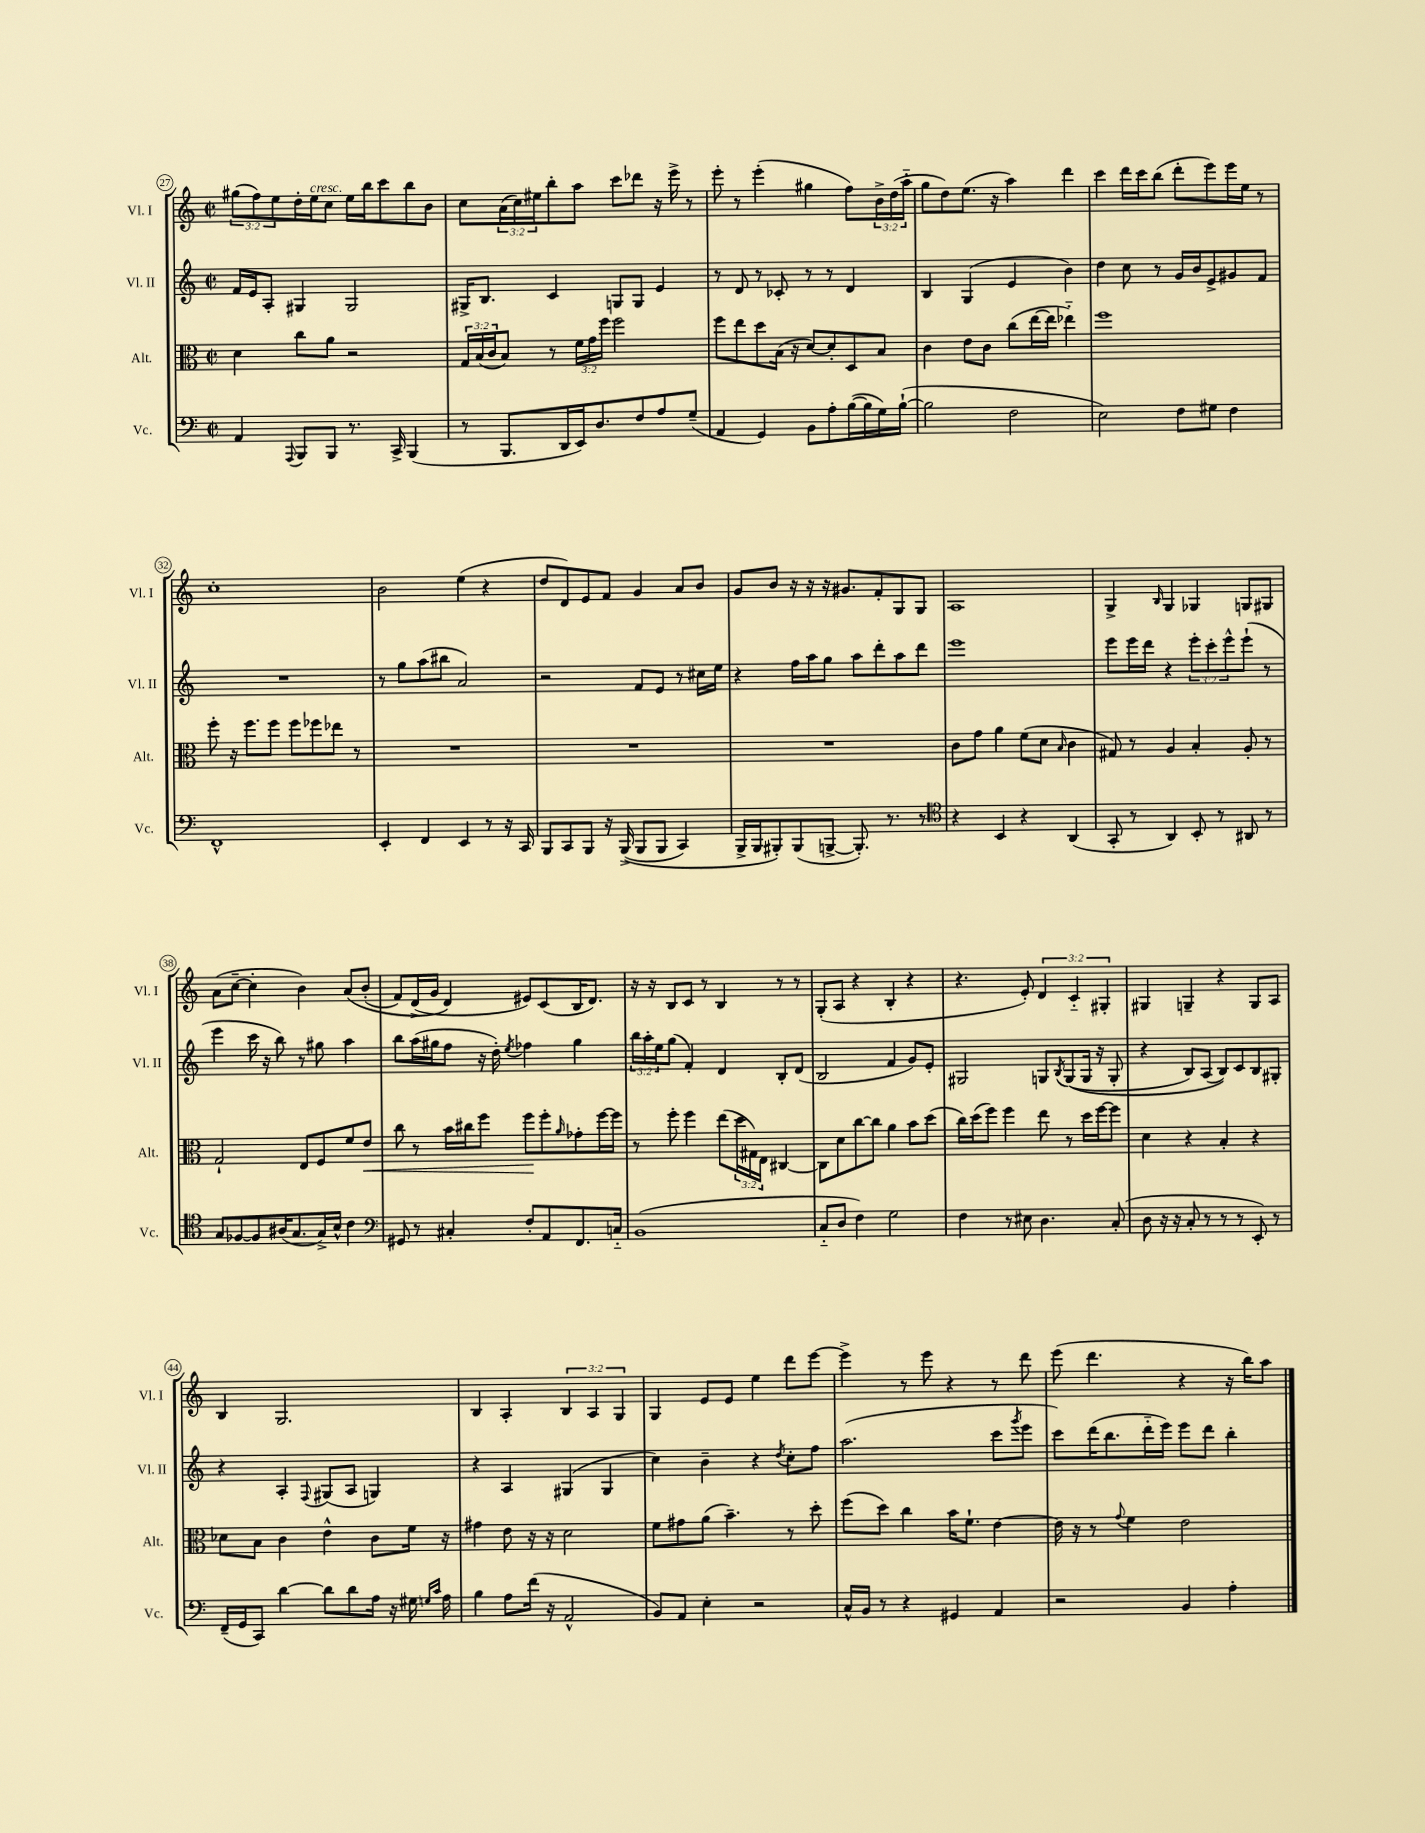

**kern	**kern	**kern	**kern
*staff4	*staff3	*staff2	*staff1
*clefF4	*clefC3	*clefG2	*clefG2
*k[]	*k[]	*k[]	*k[]
*M2/2	*M2/2	*M2/2	*M2/2
*met(c|)	*met(c|)	*met(c|)	*met(c|)
4AA/	4d\	16f/LL	(12gg#\L
.	.	16e/J	.
.	.	.	12ff\)
.	.	8A'/J	.
.	.	.	12ee\
8qqAAA/	.	.	.
8BBB/L	8cc\L	4G#/	16dd'\L
.	.	.	16ee\J
8BBB/J	8a\J	.	8cc\J
8.r	2r	2G#/	16ee\LL
.	.	.	16bb\J
.	.	.	8ccc\
16CC^/	.	.	.
(4BBB/	.	.	8bb\
.	.	.	8b\J
=	=	=	=
8r	24G/LL	16G#^/LK	8cc\L
.	(24B/	.	.
.	.	8.B/J	.
.	24c/J	.	.
8.BBB/L	8B/J)	.	(24a\L
.	.	.	24cc\)
.	.	.	24ee#\J
.	8r	4c/	8bb'\
16DD/L	.	.	.
16EE/J)	24f\LL	.	8aa\J
.	24g\	.	.
8.D/	.	.	.
.	24ff\JJ	.	.
.	2ff\	8G/L	8ccc\L
8F/	.	8G/J	8ddd-\J
8A/	.	4e/	16r
.	.	.	16eee^\
(8G~/J	.	.	8r
=	=	=	=
4AA/	8ff\L	8r	8eee'\
.	8ee\	8d/	8r
4GG/)	8dd\	8r	(4eee'\
.	(16B\Jk	8c-'/	.
.	16r	.	.
8BB\L	[8d/L)	8r	4gg#\
8A'\	8d'/]	8r	.
([16B\L	8D/	4d/	8ff\L)
16B\]	.	.	.
16G\)	8B/J	.	24b^\L
.	.	.	(24dd\
([16B`\JJ	.	.	.
.	.	.	24aa'~\JJ
=	=	=	=
2B\]	4c\	4B/	8gg\L
.	.	.	8dd\)
.	8e\L	(4G/	(8.ee\J
.	8c\J	.	.
.	.	.	16r
2F\	(8cc\L	4e/	4aa\)
.	[16ee\L	.	.
.	16ee\]JJ	.	.
.	4ee-'~\)	4b\)	4ddd\
=	=	=	=
2E\)	1ff	4dd\	4ccc\
.	.	8cc\	16ddd\LL
.	.	.	16ccc\J
.	.	8r	(8bb\J
8F\L	.	16g/LL	8ddd'\L
.	.	16b/J	.
8G#\J	.	8e^/	8eee\)
4F\	.	8g#/	16eee\L
.	.	.	16ee\JJ
.	.	8f/J	8r
=	=	=	=
1FF^^	8ff'\	1r	1cc'
.	16r	.	.
.	8.ff\L	.	.
.	8ff\J	.	.
.	8ff\L	.	.
.	8ff-\	.	.
.	8ee-\J	.	.
.	8r	.	.
=	=	=	=
4EE'/	1r	8r	2b\
.	.	8gg\L	.
4FF/	.	(8aa\	.
.	.	8bb#\J	.
4EE/	.	2a/)	(4ee\
8r	.	.	4r
16r	.	.	.
16CC/	.	.	.
=	=	=	=
8BBB/L	1r	2r	8dd/L
8CC/	.	.	8d/)
8BBB/J	.	.	8e/
16r	.	.	8f/J
&((16BBB^/	.	.	.
8BBB/L	.	8f/L	4g/
8BBB/J	.	8e/J	.
4CC/)	.	8r	8a/L
.	.	16cc#\LL	8b/J
.	.	16ee\JJ	.
=	=	=	=
16BBB^/LL	1r	4r	8g/L
16BBB/J	.	.	.
8BBB#'/&)	.	.	8b/J
(8BBB#/	.	16ff\LL	16r
.	.	16aa\J	16r
[8BBB^/J	.	8gg\J	16r
.	.	.	8.g#/L
8.BBB'/])	.	8aa\L	.
.	.	8ddd'\	8f'/
8.r	.	.	.
.	.	8aa\	8G/
8r	.	8ddd\J	8G/J
=	=	=	=
*clefC4	*	*	*
4r	8c\L	1eee	1A
.	8g\J	.	.
4BB/	4a\	.	.
4r	(8f\L	.	.
.	8d\J	.	.
.	16qqB/	.	.
(4AA/	4c\	.	.
=	=	=	=
8GG'/	8G#/)	8eee\L	4G^/
8r	8r	16eee\L	.
.	.	16ddd\JJ	.
.	.	.	16qqB/
4AA/)	4A/	4r	4G/
8BB'/	4B'/	12eee'\L	4G-/
.	.	12ccc'\	.
8r	.	.	.
.	.	12eee^^\	.
8AA#/	8A'/	(8eee`\J	8G/L
8r	8r	8r	8G#/J
=	=	=	=
8G/L	2G`/	4eee\	(8a\L
[8F-/	.	.	[8cc~\J
8F-/]	.	16ccc\	4cc'\]
.	.	16r	.
(16A#/K	.	8bb\)	.
8.G/	.	.	.
.	8E/L	8r	4b\)
16G^/L)	8F/	8gg#\	.
16B^^/JJ	.	.	.
4c\	8f/	4aa\	&(8a/L
.	8e/J	.	(8b'/J
=	=	=	=
*clefF4	*	*	*
8GG#/	8cc\	8bb\L	8f/L)
8r	8r	(16aa\L	(16d^/L
.	.	16gg#\J	16g/JJ
4C#'/	16b\LL	8ff\J	4d/&)
.	16cc#\J	.	.
.	8ff\J	16r	.
.	.	16dd'\)	.
.	.	8qee/	.
8F'/L	8ff\L	4ff-\	8e#/L)
8AA/	8ff'\	.	(8c/
.	16qqa/	.	.
8.FF/	8g-'\	4gg#\	16B/K
.	.	.	8.d/J)
.	[16ff\L	.	.
16C'~/Jk	16ff\]JJ	.	.
=	=	=	=
(1BB	8r	24bb\LL	16r
.	.	24aa'\	.
.	.	.	16r
.	.	24ee\J	.
.	8ff'\	(8gg\J	8B/L
.	4ff\	4f'/)	8c/J
.	.	.	8r
.	(8ee\L	4d/	4B/
.	24dd\L	.	.
.	24G#\)	.	.
.	24E\JJ	.	.
.	[4C#/	8B'/L	8r
.	.	(8d/J	8r
=	=	=	=
8C'~/L	8C#\]L	2B/	(8G'/L
8D/J	8d\	.	8A/J
4F\)	[8cc\	.	4r
.	8cc\]J	.	.
2G\	4a\	4f/	4B'/
.	8b\L	8g/L)	4r
.	(8dd\J	8e'/J	.
=	=	=	=
4F\	16cc\LL)	2G#/	4.r
.	(16dd\J	.	.
.	8ff\J)	.	.
8r	4ff\	.	.
8E#\	.	.	8e'/)
4.D\	8ee\	8G/L	6d/
.	.	8qB/	.
.	8r	&((8G/	.
.	.	.	6c'~/
.	16dd\LL	16G/Jk	.
.	[16ff\J	16r	.
.	.	.	6G#'/
(8C'/	8ff\]J	8G'/	.
=	=	=	=
8D\	4d\	4r	4G#/
16r	.	.	.
16r	.	.	.
8C'/	4r	8B/L)	4G~/
8r	.	(8A/J	.
8r	4B'/	8B/L)&)	4r
8r	.	8c/	.
8EE'/)	4r	8B/	8G/L
8r	.	8G#'/J	8A/J
=	=	=	=
(16FF~/LL	8d-\L	4r	4B/
16GG/J	.	.	.
8CC/J)	8B\J	.	.
[4d\	4c\	4A'/	2.G/
.	.	8qqF/	.
8d\]L	4e^^\	(8G#/L	.
8d\	.	8A/J	.
16A\Jk	8c\L	4G/)	.
16r	.	.	.
16G#\	16f\Jk	.	.
16qqG/LL	.	.	.
16qqc/JJ	.	.	.
16A\	16r	.	.
=	=	=	=
4B\	4g#\	4r	4B/
8A\L	8e\	4A/	4A'/
(16f\Jk	16r	.	.
16r	16r	.	.
2AA^^/	2d\	(4G#/	6B/
.	.	.	6A/
.	.	4G#/	.
.	.	.	6G/
=	=	=	=
8BB/L)	8f\L	4cc\)	4G/
8AA/J	8g#\	.	.
4E'\	(8a\J	4b~\	8e/L
.	4.b~\)	.	8e/J
2r	.	4r	4ee\
.	.	8qdd/	.
.	8r	8cc'\L	8ddd\L
.	8dd'\	8ff\J	[8eee\J
=	=	=	=
16C^^/LL	(8ff\L	(2.aa\	4eee^\]
16BB/JJ	.	.	.
8r	8dd\J)	.	.
4r	4cc\	.	8r
.	.	.	8eee\
4GG#/	16b\LK	.	4r
.	8.f`\J	.	.
4AA/	[4e\	8ccc\L	8r
.	.	8qggg/	.
.	.	8eee\J	8ddd\
=	=	=	=
2r	16e\]	8ccc\L)	(8eee\
.	16r	.	.
.	8r	(16ddd\K	4.ddd\
.	.	8.bb\	.
.	8qqg/	.	.
.	4f\	.	.
.	.	16ddd'~\L	.
.	.	16eee\JJ)	.
4BB/	2e\	8eee\L	4r
.	.	8ddd\J	.
4A'\	.	4bb'\	16r
.	.	.	16bb\LK)
.	.	.	8aa\J
==	==	==	==
*-	*-	*-	*-
